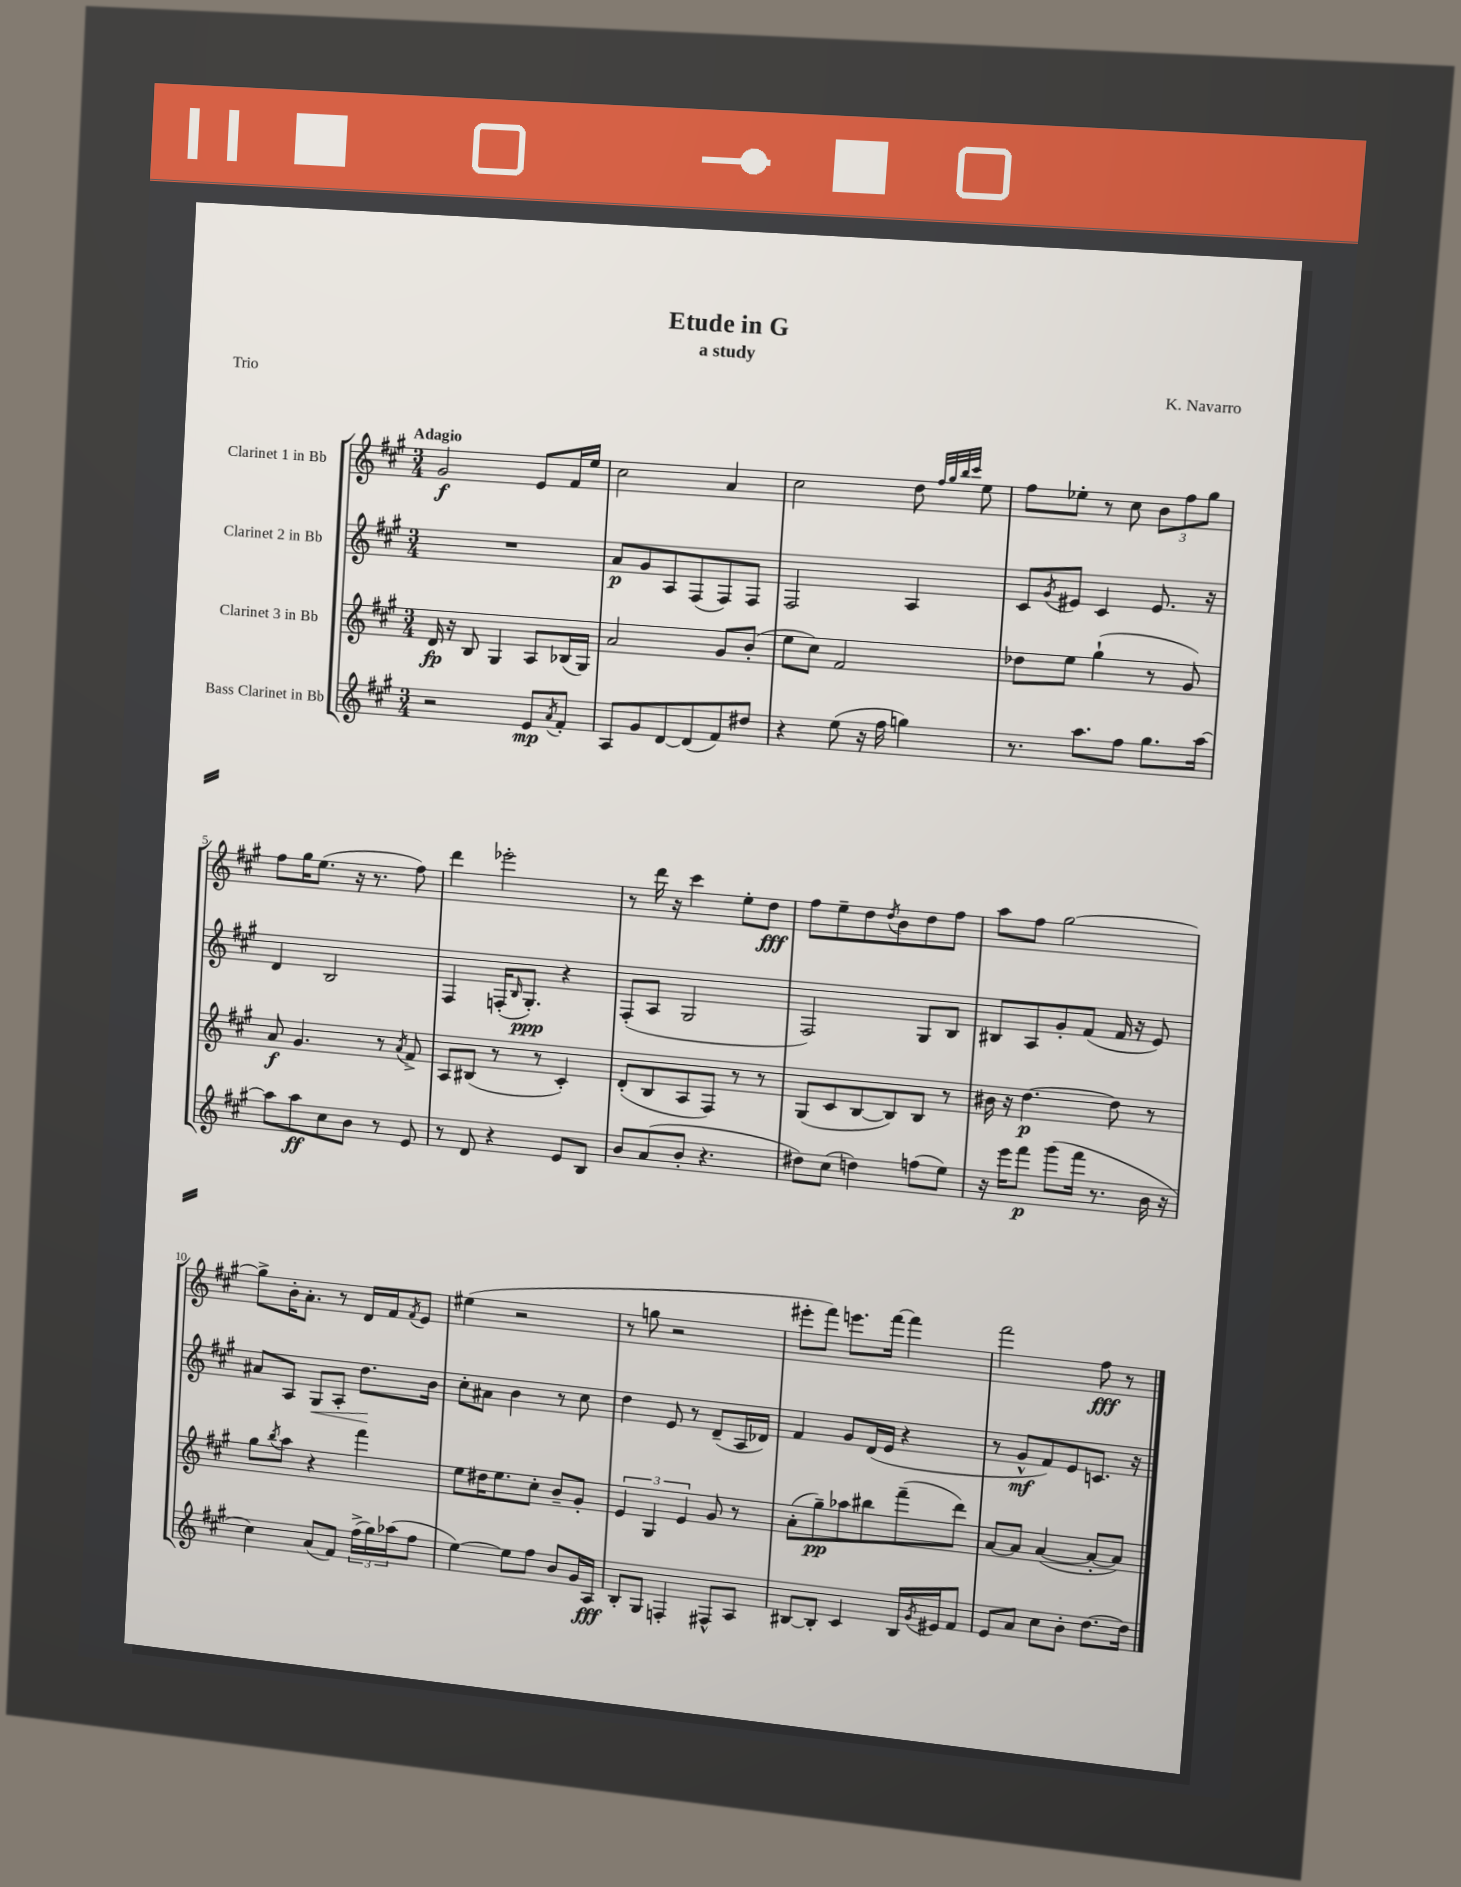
\header { title = "Etude in G" composer = "K. Navarro" subtitle = "a study" piece = "Trio" }
<<
\new StaffGroup <<
\new Staff = "s0" \with { instrumentName = "Clarinet 1 in Bb" } {
    \clef treble \key a \major \numericTimeSignature \time 3/4 \tempo "Adagio"
    gis'2\f e'8 fis'16 e''16 |
    cis''2 a'4 |
    cis''2 d''8 \grace { fis''32 gis''32 b''32 cis'''32 } e''8 |
    fis''8 ees''8-. r8 cis''8 \tuplet 3/2 { b'8 fis''8 gis''8 } |
    fis''8 gis''16 e''8.( r16 r8. fis''8) |
    d'''4 ees'''2-. |
    r8 d'''16 r16 cis'''4 e''8-. d''8\fff |
    fis''8 e''8-- d''8 \acciaccatura { d''8 } b'8 d''8 fis''8 |
    a''8 fis''8 gis''2~ |
    gis''8-> b'16-. a'8.-. r8 d'16 fis'16 \acciaccatura { fis'8 } e'8 |
    eis''4( r2 |
    r8 g''8 r2 |
    eis'''8-. fis'''8) e'''8. fis'''16~ fis'''4 |
    fis'''2 fis''8\fff r8 \bar "|." |
}
\new Staff = "s1" \with { instrumentName = "Clarinet 2 in Bb" } {
    \clef treble \key a \major \numericTimeSignature \time 3/4
    R2. |
    a'8\p gis'8 a8 fis8( fis8) fis8 |
    fis2 a4 |
    cis'8 \acciaccatura { gis'8 } eis'8 cis'4 eis'8. r16 |
    d'4 b2 |
    fis4 f16-.( \grace { b16 } gis8.-.\ppp) r4 |
    fis8-.( a8 gis2 |
    fis2) gis8 b8 |
    bis8 a8 gis'8-. fis'8( fis'16 r16 e'8) |
    ais'8 a8 gis8\< a8-. d''8.\! b'16 |
    cis''8-. ais'8 b'4 r8 cis''8 |
    d''4 e'8 r8 d'8--( a16 des'16) |
    fis'4 gis'8 d'16( e'16 r4 |
    r8 gis'8-^\mf fis'8) e'8 c'8. r16 \bar "|." |
}
\new Staff = "s2" \with { instrumentName = "Clarinet 3 in Bb" } {
    \clef treble \key a \major \numericTimeSignature \time 3/4
    d'16\fp r16 b8 gis4 a8 bes16( gis16) |
    a'2 gis'8 b'8-.( |
    e''8 cis''8) fis'2 |
    des''8 e''8 gis''4-!( r8 gis'8) |
    a'8\f gis'4. r8 \acciaccatura { a'8 } fis'8-> |
    a8 bis8( r8 r8 cis'4-.) |
    d'8-.( b8 a8 fis8) r8 r8 |
    gis8( cis'8 b8~ b8) b8 r8 |
    bis'16 r16 d''4.~\p d''8 r8 |
    gis''8 \acciaccatura { b''8 } a''8 r4 fis'''4 |
    e''8 dis''16 e''8. cis''8-. b'8-- gis'8-. |
    \tuplet 3/2 { e'4 gis4 e'4 } gis'8 r8 |
    a'8-.( gis''8--\pp) aes''8 bis''8 fis'''8--( d'''8) |
    a'8~ a'8 a'4~( a'8~-. a'8) \bar "|." |
}
\new Staff = "s3" \with { instrumentName = "Bass Clarinet in Bb" } {
    \clef treble \key a \major \numericTimeSignature \time 3/4
    r2 e'8\mp \acciaccatura { a'8 } fis'8-. |
    a8 gis'8 d'8~ d'8( fis'8) dis''8 |
    r4 e''8( r16 fis''16 g''4) |
    r8. a''8. fis''8 gis''8. a''16~ |
    a''8 a''8\ff cis''8 b'8 r8 e'8 |
    r8 d'8 r4 e'8 b8 |
    b'8 a'8( b'8-. r4. |
    dis''8) cis''8( d''4) f''8( e''8) |
    r16 e'''16 fis'''8\p gis'''8( fis'''16 r8. b'16 r16 |
    cis''4) a'8( fis'8) \tuplet 3/2 { fis''16->( gis''16) aes''16( } fis''8 |
    e''4~) e''8 fis''8 b'8 gis'16 a16\fff |
    b8-. gis8 f4-. fis8-^ a8 |
    bis8~ bis8-. cis'4 bis16 \acciaccatura { gis'8 } eis'16 fis'8 |
    e'8 a'8 cis''8 b'8-. d''8.~ d''16 \bar "|." |
}
>>
>>
